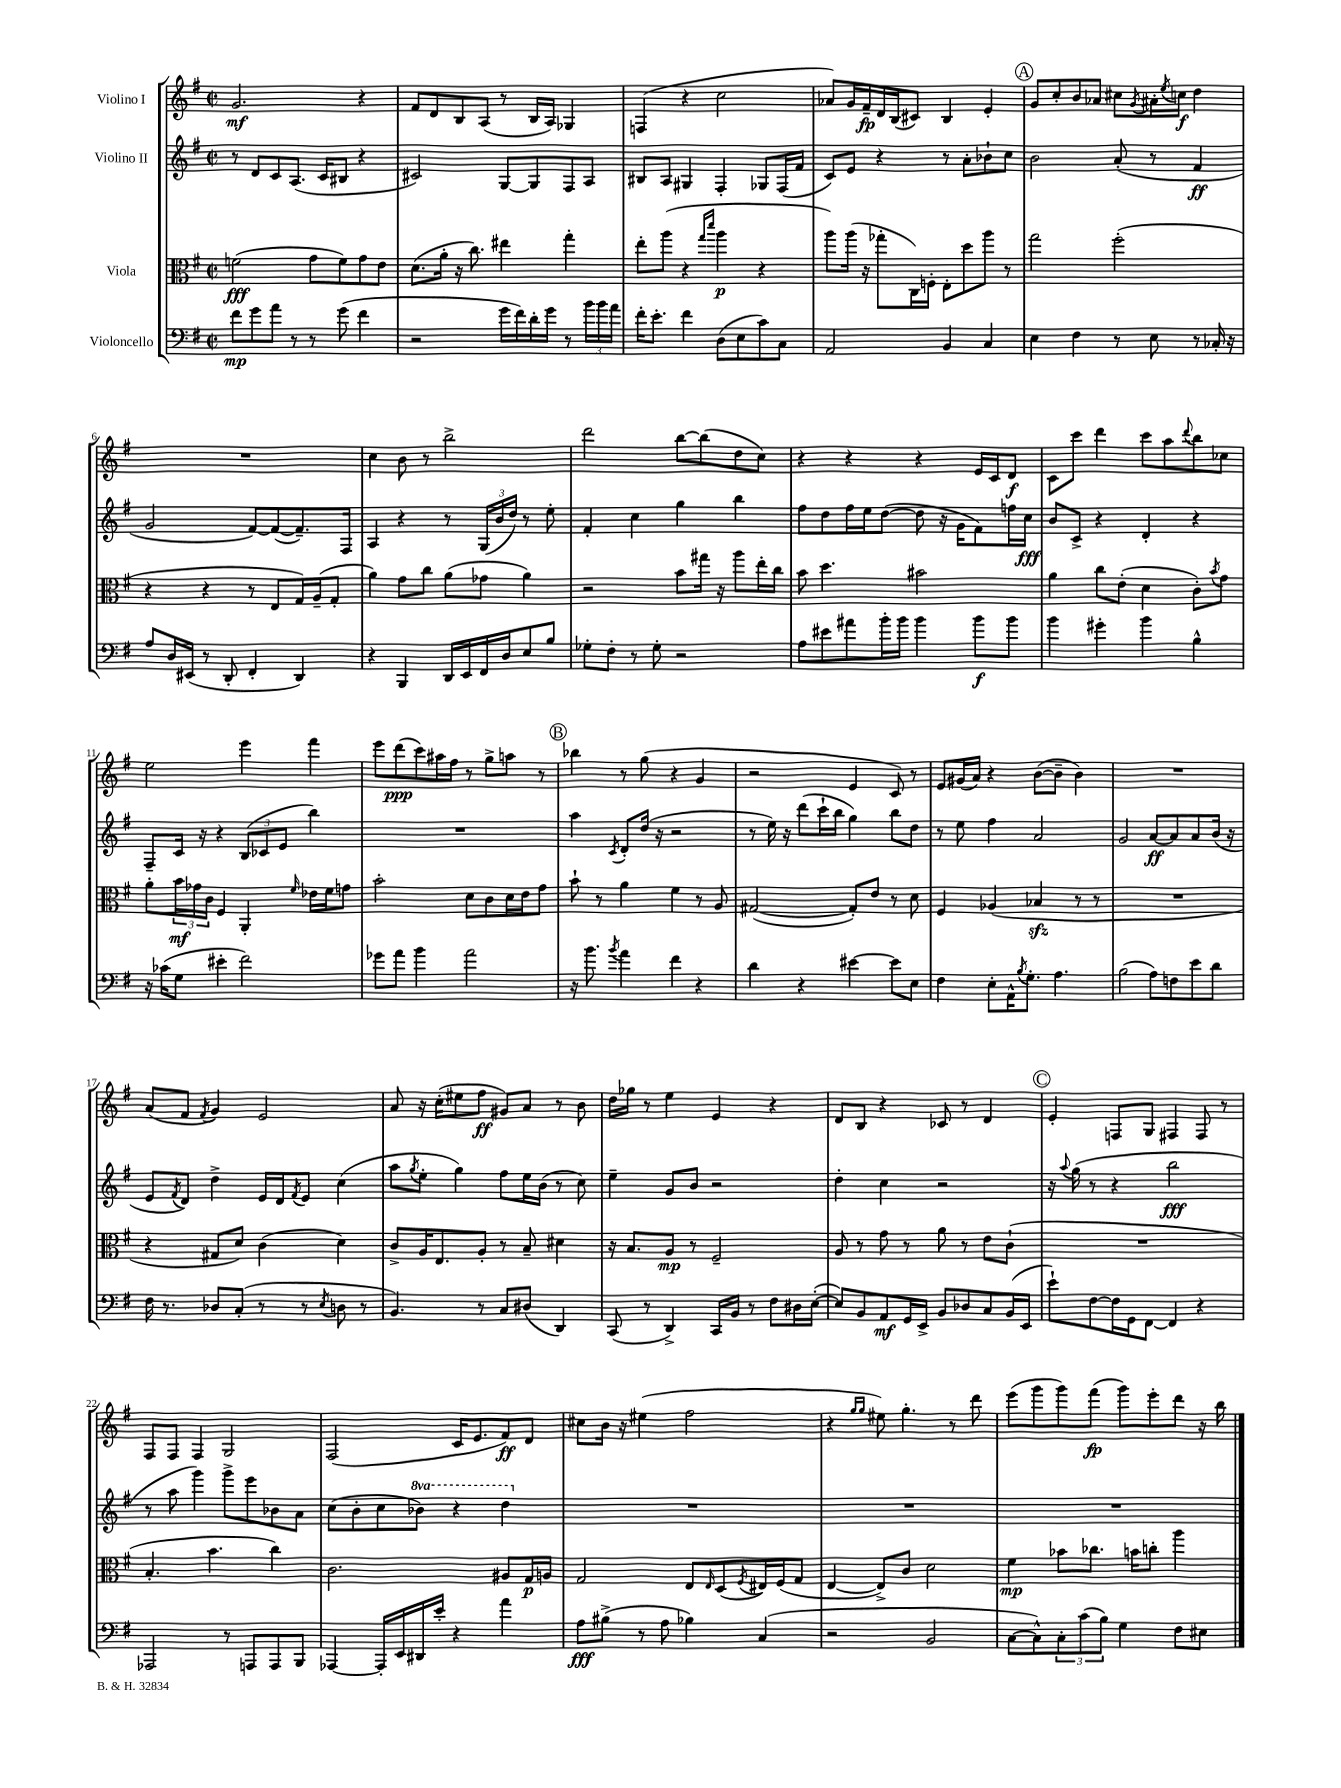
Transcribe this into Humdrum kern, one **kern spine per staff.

**kern	**kern	**kern	**kern
*staff4	*staff3	*staff2	*staff1
*clefF4	*clefC3	*clefG2	*clefG2
*k[f#]	*k[f#]	*k[f#]	*k[f#]
*M2/2	*M2/2	*M2/2	*M2/2
*met(c|)	*met(c|)	*met(c|)	*met(c|)
8f#	(2f	8r	2.g
8g	.	8d	.
8a	.	8c	.
8r	.	(8.A	.
8r	8g	.	.
.	.	16c	.
(8g	8f)	8B#	.
4f#	8g	4r	4r
.	8e	.	.
=	=	=	=
2r	(8.d	2c#)	8f#
.	.	.	8d
.	16a'	.	.
.	16r	.	8B
.	8.cc)	.	.
.	.	.	(8A
16g	4ee#	[8G	8r
16f#)	.	.	.
16d'	.	8G]	16B
16g	.	.	16A)
8r	4gg'	8F#	4G-
24b	.	8A	.
24b	.	.	.
24a	.	.	.
=	=	=	=
16f#'	8ee'	8B#	(4F
8.e'	.	.	.
.	(8aa	8A	.
4f#	4r	4G#	4r
.	16qqgg	.	.
.	16qqddd	.	.
(8D	4aa	4F#'	2cc
8E	.	.	.
8c)	4r	8G-	.
8C	.	(16F#	.
.	.	16f#	.
=	=	=	=
2AA	8aa)	8c)	8a-)
.	(16aa	8e	16g
.	16r	.	16f#~
.	8gg-'	4r	16d
.	.	.	(16B
.	16C)	.	8c#)
.	16F'	.	.
4BB	8E'	8r	4B
.	8dd	8a'	.
4C	8aa	8b-`	4e'
.	8r	8cc	.
=	=	=	=
4E	2gg	2b	8g
.	.	.	8cc'
4F#	.	.	8b
.	.	.	8a-
8r	(2ff#'	(8a'	8cc#
.	.	.	8qg
8E	.	8r	16a#'
.	.	.	8qee
.	.	.	16cc
8r	.	4f#	4dd
16C-'	.	.	.
16r	.	.	.
=	=	=	=
8A	4r	2g	1r
16D	.	.	.
(16EE#	.	.	.
8r	4r	.	.
8DD'	.	.	.
4FF#'	8r	[8f#)	.
.	8E	(8f#_	.
4DD)	16G)	8.f#~])	.
.	(16A~	.	.
.	8G'	.	.
.	.	16F#	.
=	=	=	=
4r	4a)	4A	4cc
4BBB	8g	4r	8b
.	8cc	.	8r
16DD	(8a	8r	2bb^
16EE	.	.	.
16FF#	8g-	(24G	.
.	.	24b	.
16D	.	.	.
.	.	24dd)	.
8E	4a)	8r	.
8B	.	8ee'	.
=	=	=	=
8G-'	2r	4f#'	2ddd
8F#'	.	.	.
8r	.	4cc	.
8G-'	.	.	.
2r	8b	4gg	[8bb
.	16gg#	.	(8bb]
.	16r	.	.
.	8aa	4bb	8dd
.	16ee'	.	8cc)
.	16cc	.	.
=	=	=	=
8A	8b	8ff#	4r
8e#	4.dd	8dd	.
8a#	.	16ff#	4r
.	.	16ee	.
16b'	.	([8dd	.
16b	.	.	.
4b	2b#	8dd]	4r
.	.	16r	.
.	.	16g	.
8b	.	8f#)	16e
.	.	.	16c
8b	.	16ff	8d
.	.	16cc	.
=	=	=	=
4b	4a	8b	8c
.	.	8c^	8ccc
4g#'	8cc	4r	4ddd
.	(8e'	.	.
4b	4d	4d'	8ccc
.	.	.	8aa
.	.	.	8qqddd
4B^^	8c')	4r	8bb
.	8qb	.	.
.	8g	.	8cc-
=	=	=	=
16r	8a'	8F#~	2ee
(16c-	.	.	.
8G	24b	16c	.
.	24g-	.	.
.	.	16r	.
.	24c	.	.
4e#'	4F#	4r	.
2f#)	4AA'	(12B	4eee
.	.	12c-	.
.	.	12e	.
.	16qqf#	.	.
.	16e-	4bb)	4fff#
.	16f#	.	.
.	8g	.	.
=	=	=	=
8g-	2b'	1r	8eee
8a	.	.	(8ddd
4b	.	.	8ccc)
.	.	.	16aa#
.	.	.	16ff#
2a	8d	.	8r
.	8c	.	8gg^
.	16d	.	8aa
.	16e	.	.
.	8g	.	8r
=	=	=	=
16r	8b`	4aa	4bb-
8.b	.	.	.
.	8r	.	.
8qb	.	8qc	.
4a	4a	8d'	8r
.	.	(16dd	(8gg
.	.	16r	.
4f#	4f#	2r	4r
4r	8r	.	4g
.	8A	.	.
=	=	=	=
4d	([2G#	8r	2r
.	.	16ee)	.
.	.	16r	.
4r	.	(8ddd	.
.	.	16ccc`	.
.	.	16bb	.
[4e#	8G#'])	4gg)	4e
.	8e	.	.
8e#]	8r	8bb	8c)
8E	8d	8dd	8r
=	=	=	=
4F#	4F#	8r	8e
.	.	8ee	(16g#
.	.	.	16a)
8E'	(4A-	4ff#	4r
16AA^^	.	.	.
8qB	.	.	.
8.G'	.	.	.
.	4B-	2a	([8b
4.A	.	.	8b~]
.	8r	.	4b)
.	8r	.	.
=	=	=	=
(2B	1r	2g	1r
8A)	.	[8a	.
8F	.	8a]	.
8e	.	8a	.
8d	.	(16b	.
.	.	16r	.
=	=	=	=
16F#	4r	8e	(8a
8.r	.	.	.
.	.	8qf#	.
.	.	8d)	8f#
.	.	.	8qf#
8D-	8G#	4dd^	4g)
(8C'	8d)	.	.
8r	(4c	16e	2e
.	.	16d	.
.	.	8qf#	.
8r	.	8e	.
8qE	.	.	.
8D	4d)	(4cc	.
8r	.	.	.
=	=	=	=
4.BB)	8c^	8aa	8a
.	.	8qgg	.
.	16A	8ee'	16r
.	8.E	.	(16cc'
.	.	4gg)	8ee#
8r	8A'	.	8ff#
8C	8r	8ff#	8g#)
(8D#	8B~	16ee	8a
.	.	(16b	.
4DD)	4d#	8r	8r
.	.	8cc)	8b
=	=	=	=
(8CC	16r	4ee~	16dd
.	8.B	.	16gg-
8r	.	.	8r
4DD^)	8A	8g	4ee
.	8r	8b	.
16CC	2F#~	2r	4e
16BB	.	.	.
8r	.	.	.
8F#	.	.	4r
16D#	.	.	.
([16E'	.	.	.
=	=	=	=
8E])	8A	4dd'	8d
8BB	8r	.	8B
8AA	8g	4cc	4r
16GG	8r	.	.
16EE^	.	.	.
8BB	8a	2r	8c-
8D-	8r	.	8r
8C	8e	.	4d
(16BB	(8c`	.	.
16EE	.	.	.
=	=	=	=
8e`)	1r	16r	4e'
.	.	8qqaa	.
.	.	(16gg	.
[8F#	.	8r	.
16F#]	.	4r	8F
16GG	.	.	.
[8FF#	.	.	8G
4FF#]	.	2bb	4F#
4r	.	.	8F#
.	.	.	8r
=	=	=	=
2AAA-	4.B'	8r	8F#
.	.	8aa	8F#
.	.	4ggg)	4F#
.	4.b	.	.
8r	.	8ggg^	2G
8AAA	.	8eee	.
8AAA	4cc)	8b-	.
8BBB	.	8a	.
=	=	=	=
[4AAA-	2.c	(8cc	(2F#
.	.	8b'	.
16AAA-']	.	8cc	.
16EE	.	.	.
16DD#	.	8bb-)	.
16e'	.	.	.
4r	.	4r	16c
.	.	.	8.e
4a	8A#	4ddd	8f#)
.	16G	.	8d
.	16A	.	.
=	=	=	=
8A	2G	1r	8cc#
(8B#^	.	.	16b
.	.	.	16r
8r	.	.	(4ee#
8A	.	.	.
4B-)	8E	.	2ff#
.	16qqE	.	.
.	(8D	.	.
.	8qF#	.	.
(4C	16E#)	.	.
.	(16F#	.	.
.	8G	.	.
=	=	=	=
2r	[4E	1r	4r
.	.	.	16qqgg
.	.	.	16qqgg
.	8E^])	.	8ee#)
.	8c	.	4.gg'
2BB	2d	.	.
.	.	.	8r
.	.	.	8ddd
=	=	=	=
[8C	4f#	1r	(8eee
8C^^])	.	.	8ggg
12C'	8b-	.	8ggg)
(12c	.	.	.
.	8.cc-	.	(8fff#
12B)	.	.	.
4G	.	.	8ggg)
.	16b	.	.
.	8cc'	.	8eee'
8F#	4aa	.	8ddd
8E#	.	.	16r
.	.	.	16bb
==	==	==	==
*-	*-	*-	*-
